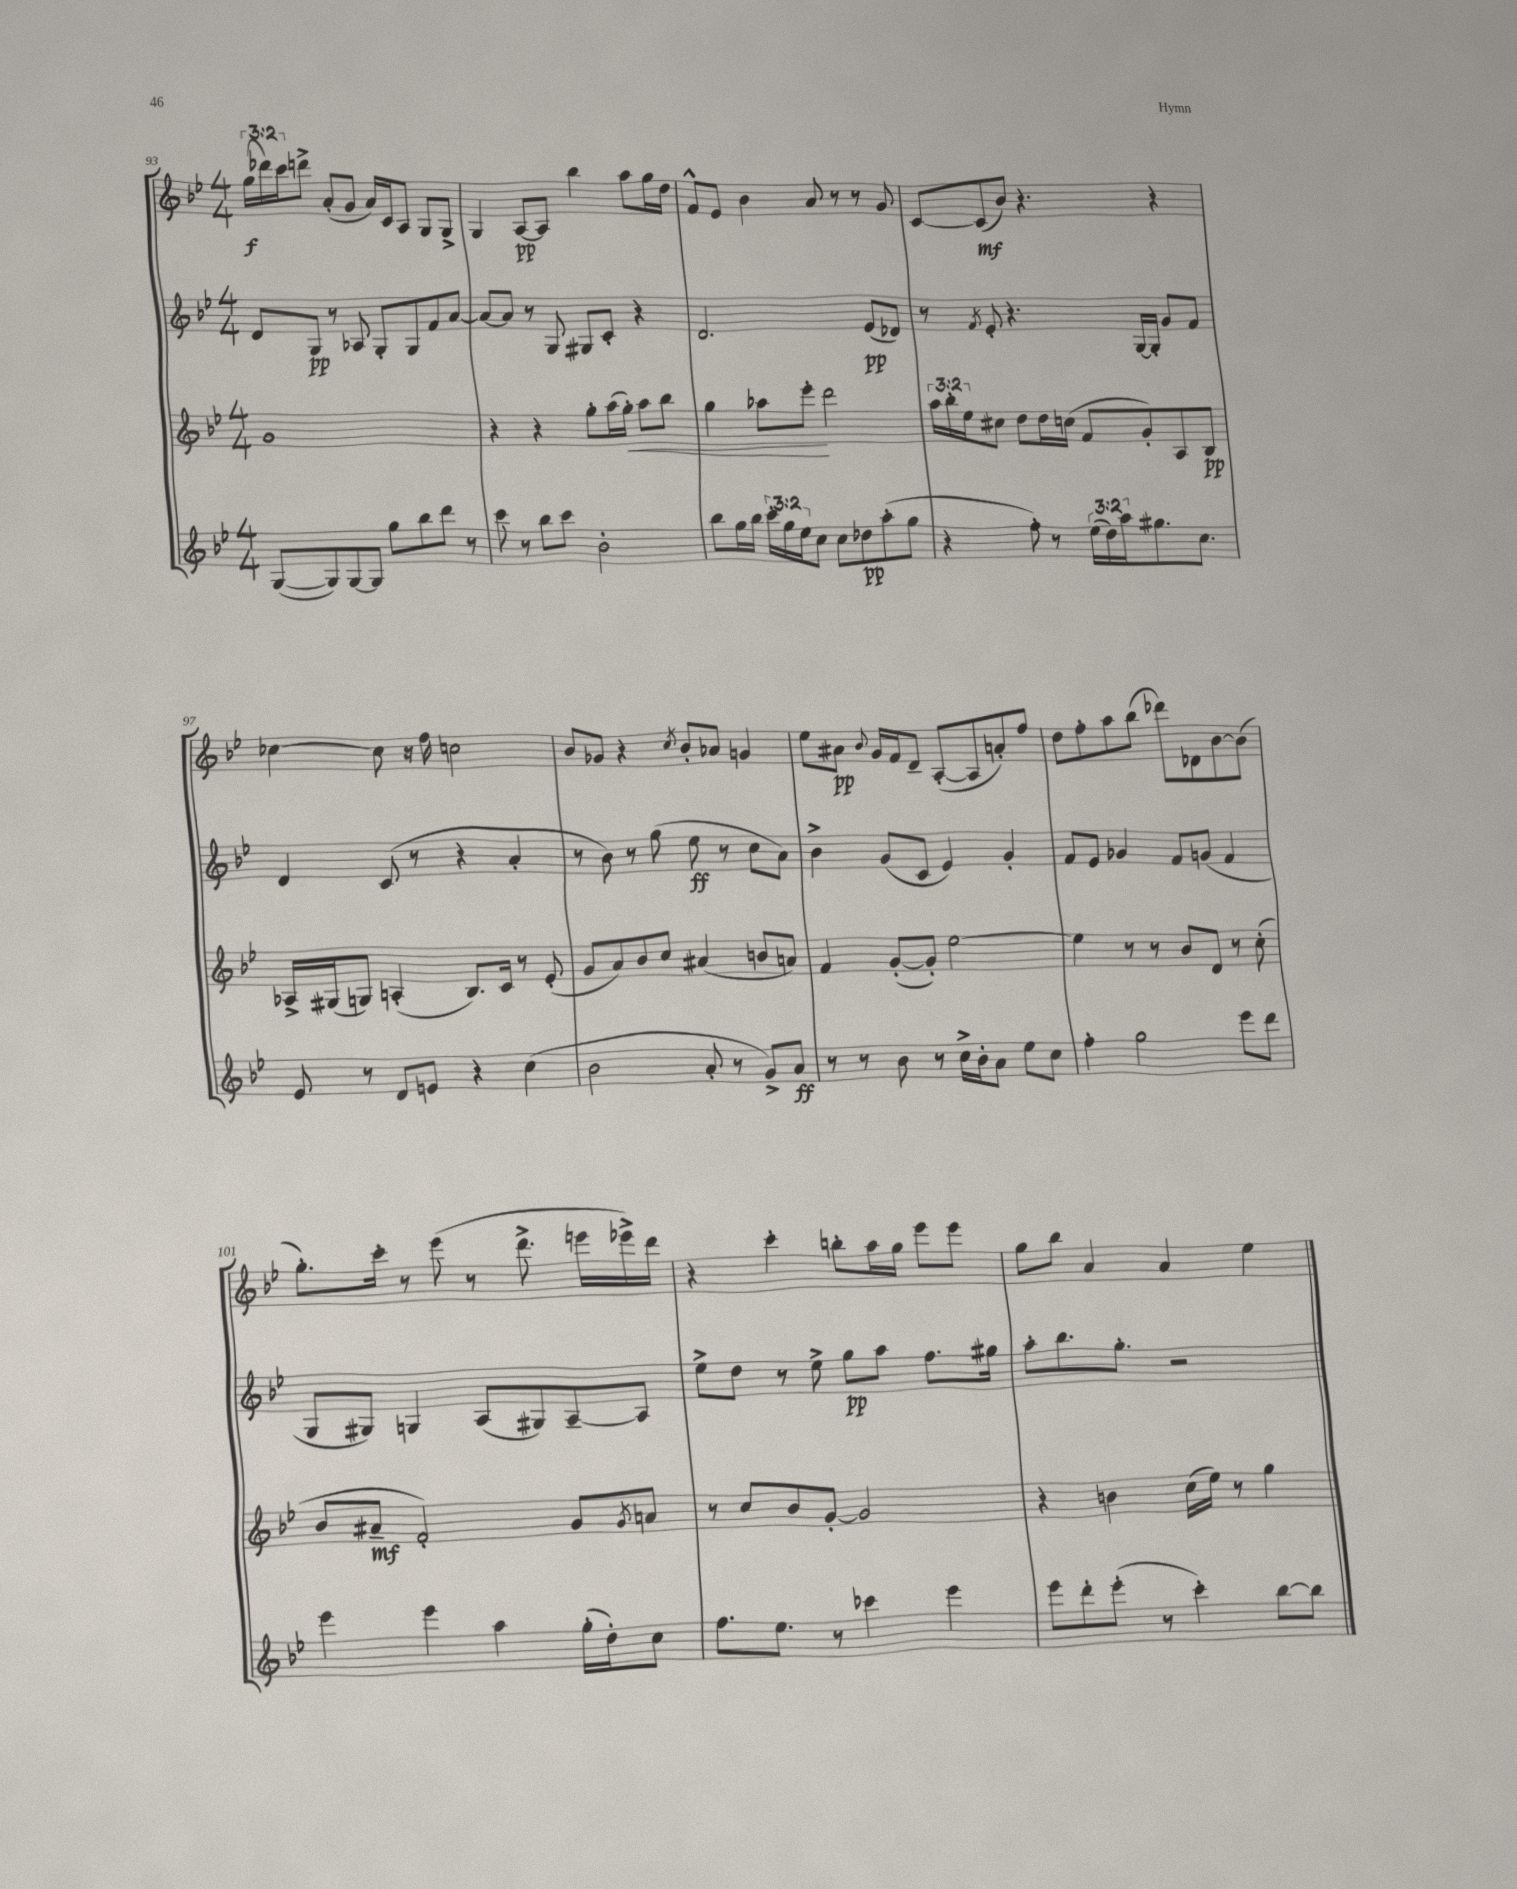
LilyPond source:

<<
\new StaffGroup <<
\new Staff = "s0" {
    \clef treble \key bes \major \numericTimeSignature \time 4/4 \override Staff.TupletNumber.text = #tuplet-number::calc-fraction-text
    \tuplet 3/2 { g''16\f( des'''16) c'''16 } d'''8-> a'8-.( g'8 a'16) c'16 a8 g8 g8-> |
    g4 a8~\pp a8 bes''4 a''8 g''16 d''16 |
    f'8-^ ees'8 bes'4 a'8 r8 r8 g'8 |
    c'8~ c'8\mf( bes'8) r4. r4 |
    ces''4~ ces''8 r16 f''16 c''2 |
    bes'8 ges'8 r4 \acciaccatura { c''8 } bes'8-. aes'8 g'4 |
    ees''8 ais'8\pp \appoggiatura { bes'8 } g'16 f'16 d'8-- a8~-.( a8 a'8-.) f''8 |
    d''8 f''8-. a''8 bes''8( des'''8) des'8 bes'8~ bes'8( |
    g''8.-.) c'''16-. r8 ees'''8( r8 d'''8.-> e'''16 ees'''16->) d'''16 |
    r4 c'''4-. b''8-. a''16 g''16 ees'''8 ees'''8 |
    g''8 bes''8 a'4 a'4 ees''4 \bar "|." |
}
\new Staff = "s1" {
    \clef treble \key bes \major \numericTimeSignature \time 4/4
    d'8 g8\pp r8 aes8 g8-. g8 f'8 a'8~ |
    a'8~ a'8 r8 g8 gis8 c'8-. r4 |
    d'2. ees'8\pp( des'8) |
    r8 \acciaccatura { f'8 } ees'8-. r4. g16~ g16-. g'8 f'8 |
    d'4 c'8( r8 r4 a'4-. |
    r8 bes'8) r8 g''8( ees''8\ff r8 c''8 a'8) |
    bes'4-> g'8( c'8 ees'4) g'4-. |
    f'8 ees'8 ges'4 f'8 g'8( f'4 |
    g8 gis8) g4 a8( gis8) a8~-- a8 |
    ees''8-> d''8 r8 ees''8-> g''8\pp a''8 f''8. gis''16 |
    a''8-. bes''8. g''8.-. r2 \bar "|." |
}
\new Staff = "s2" {
    \clef treble \key bes \major \numericTimeSignature \time 4/4 \override Staff.TupletNumber.text = #tuplet-number::calc-fraction-text
    g'1 |
    r4 r4 g''8-. a''16( g''16-.\<) a''8 bes''8 |
    g''4 aes''8 ees'''8-.\! d'''2 |
    \tuplet 3/2 { a''16 bes''16-. ees''16 } cis''8 d''8 d''16 c''16( f'8 g'8-.) a8 bes8\pp |
    aes16-> gis16( g8) a4-.( bes8.) c'16 r8 ees'8-.( |
    g'8 a'8) bes'8 c''8 ais'4( b'8 a'8) |
    f'4 g'8~-.( g'8-.) ees''2~ |
    ees''4 r8 r8 bes'8 d'8 r8 c''8-.( |
    bes'8 ais'8--\mf f'2-.) g'8 \acciaccatura { g'8 } a'8 |
    r8 c''8 bes'8 g'8~-. g'2 |
    r4 b'4 c''16( ees''16) r8 g''4 \bar "|." |
}
\new Staff = "s3" {
    \clef treble \key bes \major \numericTimeSignature \time 4/4 \override Staff.TupletNumber.text = #tuplet-number::calc-fraction-text
    g8~( g8) g8~ g8 g''8 bes''8 d'''8 r8 |
    c'''8 r8 bes''8 c'''8 bes'2-. |
    bes''8 g''16 bes''16 \tuplet 3/2 { c'''16-. g''16 ees''16 } c''8 c''8 des''8\pp a''8-.( g''8 |
    r4 f''8-.) r8 \tuplet 3/2 { ees''16( d''16) a''16 } gis''8. c''8. |
    ees'8 r8 d'8 e'8 r4 c''4( |
    bes'2 a'8-. r8 g'8->) a'8\ff |
    r8 r8 bes'8 r8 c''16-> bes'16-. a'8 ees''8 c''8 |
    f''4-. g''2 ees'''8 d'''8 |
    ees'''4 ees'''4 a''4 g''16-.( d''16-.) c''8 |
    f''8. ees''8. r8 ces'''4 ees'''4 |
    ees'''8 d'''8-. ees'''8-.( r8 c'''4-.) bes''8~ bes''8 \bar "|." |
}
>>
>>
\layout { \context { \Score currentBarNumber = #93 } }
